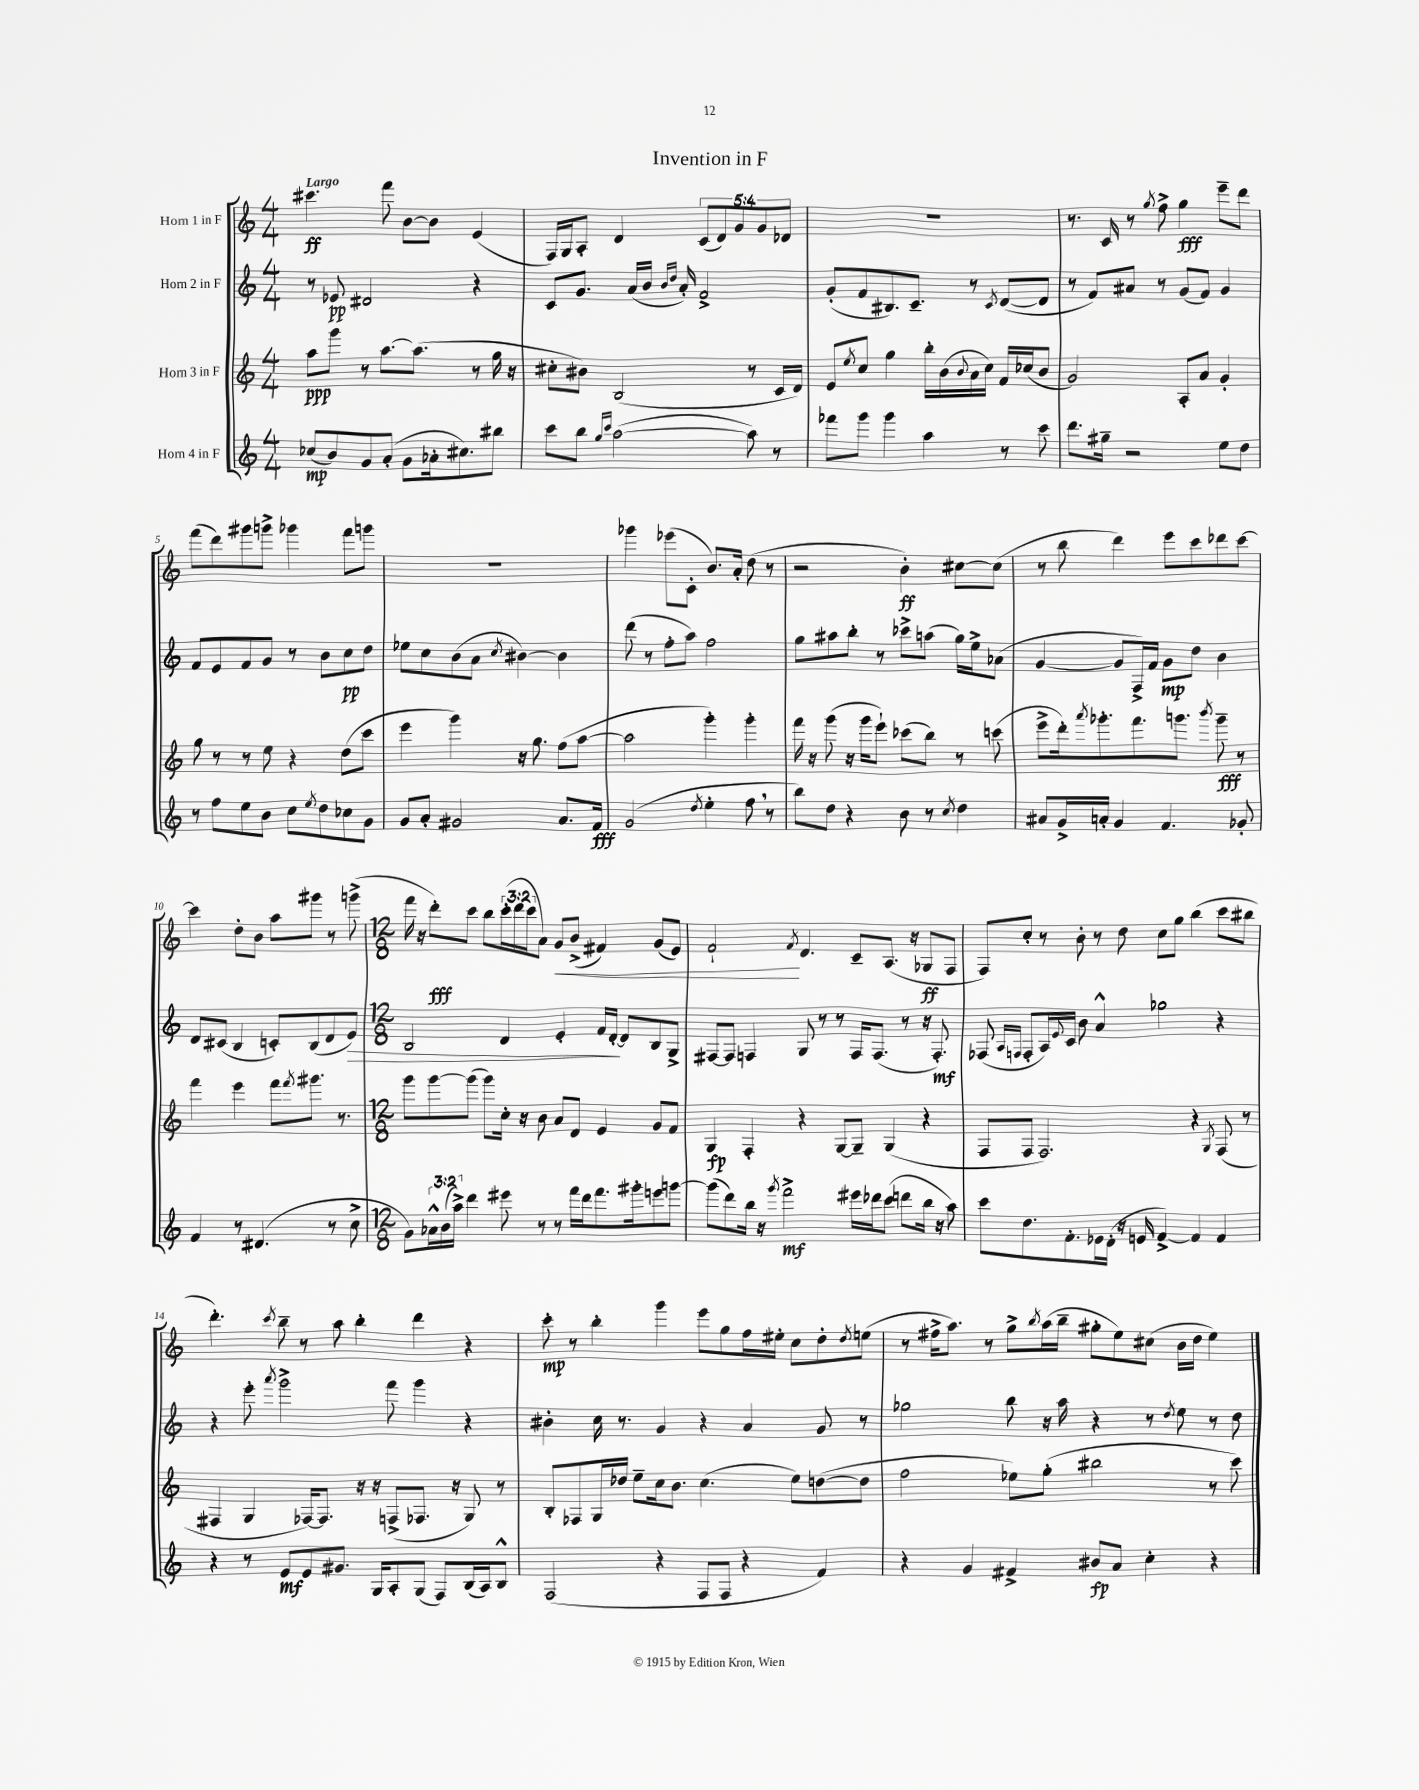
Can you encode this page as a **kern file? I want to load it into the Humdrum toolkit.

**kern	**kern	**kern	**kern
*staff4	*staff3	*staff2	*staff1
*clefG2	*clefG2	*clefG2	*clefG2
*k[]	*k[]	*k[]	*k[]
*M4/4	*M4/4	*M4/4	*M4/4
(8cc-/L	8aa\L	8r	4.ccc#\
8b/)	8ggg\J	8e-/	.
8g/	8r	2d#/	.
(8a'/J	[8.aa\L	.	8fff\
8g\L	.	.	[8b\L
.	(8.aa\]J	.	.
16a-'\k	.	.	8b\]J
8.cc#\)	.	.	.
.	8r	4r	(4e/
8bb#\J	16gg\	.	.
.	16r	.	.
=	=	=	=
8ccc\L	8cc#'\L	8c/L	16F/LL)
.	.	.	16G/J
8bb\J	8b#\J)	8.g/J	8A'/J
16qqgg/LL	.	.	.
16qqccc/JJ	.	.	.
([2aa\	(2B/	.	4d/
.	.	(16a/LL	.
.	.	16b/JJ	.
.	.	16qqb/LL	.
.	.	16qqdd/JJ	.
.	.	16a'/)	.
.	.	2f^/	(10c/L
.	.	.	10d/)
.	.	.	10g/
8aa\])	8r	.	.
.	.	.	10g/
8r	16c/LL	.	.
.	.	.	10d-/J
.	16d/JJ)	.	.
=	=	=	=
8fff-\L	8e/L	(8g'/L	1r
.	8qee/	.	.
8ggg\J	8cc/J	8f/	.
4ggg\	4gg\	8.B#/)	.
.	.	8.c~/J	.
4aa\	16bb'\LL	.	.
.	(16b\	.	.
.	8qqb/	.	.
.	16a\	8r	.
.	16cc\JJ)	.	.
.	.	8qc/	.
8r	16f/LL	([8d/L	.
.	(16cc-/J	.	.
8ccc\	8b/J	8d/]J	.
=	=	=	=
8.ddd\L	2g/)	8r	8.r
.	.	8f/L)	.
16gg#~\Jk	.	.	16c/
2r	.	8a#/J	8r
.	.	.	8qgg/
.	.	8r	8ff^\
.	8A'/L	(8g/L	4gg\
.	8a/J	8f/J)	.
8ee\L	4g'/	4g/	8eee~\L
8dd\J	.	.	8ddd\J
=	=	=	=
8r	8gg\	8f/L	(8fff\L
8ff\L	8r	8e/	8ddd\)
8ee\	8r	8f/	8ggg#\
8b\J	8ee\	8g/J	8ggg^\J
8cc\L	4r	8r	4ggg-\
8qee/	.	.	.
8dd\	.	8b\L	.
8cc-\	(8dd\L	8cc\	8fff\L
8g\J	8ccc\J	8dd\J	8ggg\J
=	=	=	=
8g/L	4eee\	8ee-\L	1r
8a'/J	.	8cc\	.
2g#/	4ggg\)	(8b\	.
.	.	8a\J	.
.	.	8qcc/	.
.	16r	[4b#\)	.
.	8.gg\	.	.
8.a/L	(8ff\L	4b#\]	.
.	[8aa\J	.	.
16f/Jk	.	.	.
=	=	=	=
(2g/	2aa\]	(8ddd\	4ggg-\
.	.	8r	.
.	.	8ff'\L	(8eee-\L
.	.	8aa\J)	8c'\J
8qdd/	.	.	.
4ee'\	4ggg'\)	2ff\	8.b/L)
.	.	.	16a'/Jk
8ff\	4ggg'\	.	(8dd\
8r	.	.	8r
=	=	=	=
8bb\L)	16fff\	8gg\L	2r
.	16r	.	.
8dd\J	(8ggg\	8aa#\	.
4r	16r	8bb'\J	.
.	16ggg\LK	.	.
.	8eee`\J)	8r	.
8b\	(8ccc-\L	8ccc-^\L	4b'\)
8r	8bb\J)	(8aa\J	.
8qcc/	.	.	.
4dd\	8r	16gg\LL)	[8cc#\L
.	.	16ee^\J	.
.	(8ccc\	(8a-\J	(8cc#\]J
=	=	=	=
8a#/L	8eee^\L	[4g/	8r
16g^/L	16ddd'\k)	.	8bb\
.	8qaaa/	.	.
16a'/JJ	8.ggg-'\	.	.
4g/	.	8g/]L	4ddd\)
.	8.fff\	16F^/L)	.
.	.	16f/JJ	.
4.f/	.	8g\L	8eee\L
.	8.ggg\J	.	.
.	.	8dd\J	8ccc\
.	8qbbb/	.	.
.	8ggg~\	4b\	8ddd-\
8g-'/	8r	.	[8ccc\J
=	=	=	=
4f/	4fff\	8d/L	4ccc\]
.	.	(8c#/J	.
8r	4eee\	4B/	8dd'\L
(4.d#/	.	.	8b\J
.	8fff\L	8c'/L)	8aa\L
.	8qfff/	.	.
.	8.ggg#\J	(8B/	8ggg#\J
8r	.	8d/	8r
.	8.r	.	.
8cc^\	.	8e/J)	(8ggg^\
=	=	=	=
*M12/8	*M12/8	*M12/8	*M12/8
8g\L)	8ggg\L	2B/	16fff\
.	.	.	16r
24a-^^\L	[8ggg\	.	8ddd'\L)
(24b\	.	.	.
24aa^\JJ)	.	.	.
4ddd\	(8ggg\]J	.	8ccc\J
.	8ggg\L)	.	8bb\L
8eee#\	16cc'\Jk	4d/	(24ccc'\L
.	.	.	24ddd\
.	16r	.	.
.	.	.	24ccc\J
8r	8b\	.	8a\J)
8r	8a/L	4e'/	8g/L
16fff\LL	8d/J	.	(8b^/J
16ddd\J	.	.	.
8.fff\	4e/	16f/LL	4f#/)
.	.	[16d'/JJ	.
.	.	8d/]L	.
16ggg#'\k	.	.	.
8eee\	8g/L	8B/	(8g/L
[8ggg\J	8f/J	8G^/J	8e/J)
=	=	=	=
(8ggg\]L	4G/	[8F#/L	2f`/
8ddd\)	.	8F#/]J	.
16bb\Jk	4F'/	4F/	.
16r	.	.	.
8qggg/	.	.	.
2fff^\	.	.	.
.	.	.	8qf/
.	4r	8G/	4.d/
.	.	8r	.
.	[8G/L	8r	.
16eee#\LL	8G~/]J	16F/LK	8c~/L
16ddd-\J	.	(8.F/J	.
(8ccc\J	(4G/	.	(8.A/J
8ddd\L	.	8r	.
.	.	.	16r
16bb\Jk	4r	16r	8G-/L
16r	.	8.F'/)	.
8aa\)	.	.	8F/J
=	=	=	=
8ccc\L	8F/L	(8F-/	8F/L)
.	.	16qqA/LL	.
.	.	16qqF/JJ	.
8.dd\	8F/J	8F'/L	8cc'/J
.	2.F/)	16A/L)	8r
.	.	8qqe/	.
8.f'\	.	16c/JJ	.
.	.	8b\	8b'\
16e-\L	.	4a^^/	8r
(16d'\JJ	.	.	.
16r	.	.	8dd\
16e/	.	.	.
[4f^/)	.	2gg-\	8cc\L
.	.	.	8gg\J
4f/]	4r	.	(4bb\
.	8qG/	.	.
4f/	(8F/	4r	8ccc\L
.	8r	.	8bb#\J
=	=	=	=
4r	4F#/	4r	4.ddd'\)
8r	4G/	8eee'\	.
.	.	8qaaa/	8qccc/
8e/L	.	2ggg^\	8bb~\
8e/	[16F-/LK)	.	8r
.	8.F-/]J	.	.
8.g#/J	.	.	8aa\
.	16r	.	4bb'\
16G/LK	16r	.	.
8A'/	(8F^/L	8fff\	.
(8G/J	8.F-/J	4ggg\	4ddd\
8F/L)	.	.	.
.	16r	.	.
(16B/L	8G/)	4r	4r
16A/J)	.	.	.
8B^^/J	8r	.	.
=	=	=	=
(2F/	8B'/L	4b#'\	8ccc'\
.	8F-/	.	8r
.	16G/L	16cc\	4bb'\
.	16dd-/JJ	8.r	.
.	8ee~\L	.	.
4r	16cc\k	4g/	4ggg\
.	8.b\J	.	.
8F/L	(4.cc\	4r	8eee\L
8F/J	.	.	8gg\
4r	.	4a/	16ff\L
.	.	.	16ee#'\JJ
.	8ee\L)	.	8cc\L
4f/)	([8dd\	8g/	8dd'\
.	.	.	8qdd/
.	8dd\]J	8r	(8ee\J
=	=	=	=
4r	2ff\	2gg-\	8r
.	.	.	16ff#^\LK
.	.	.	8.aa\J)
4g/	.	.	.
.	.	.	8r
4f#^/	8ee-\L)	8bb\	8gg^\L
.	.	.	8qbb/
.	(8gg'\J	16r	(16aa\L
.	.	16aa\	16bb~\JJ
8b#/L	2bb#\	4r	8gg#'\L
8a/J	.	.	8ee\)
4cc'\	.	8r	(8cc#\J
.	.	8qdd/	.
.	.	8ee\	16b\LL
.	.	.	16dd\JJ
4r	8r	8r	4ee\)
.	8ccc\)	8dd\	.
==	==	==	==
*-	*-	*-	*-
